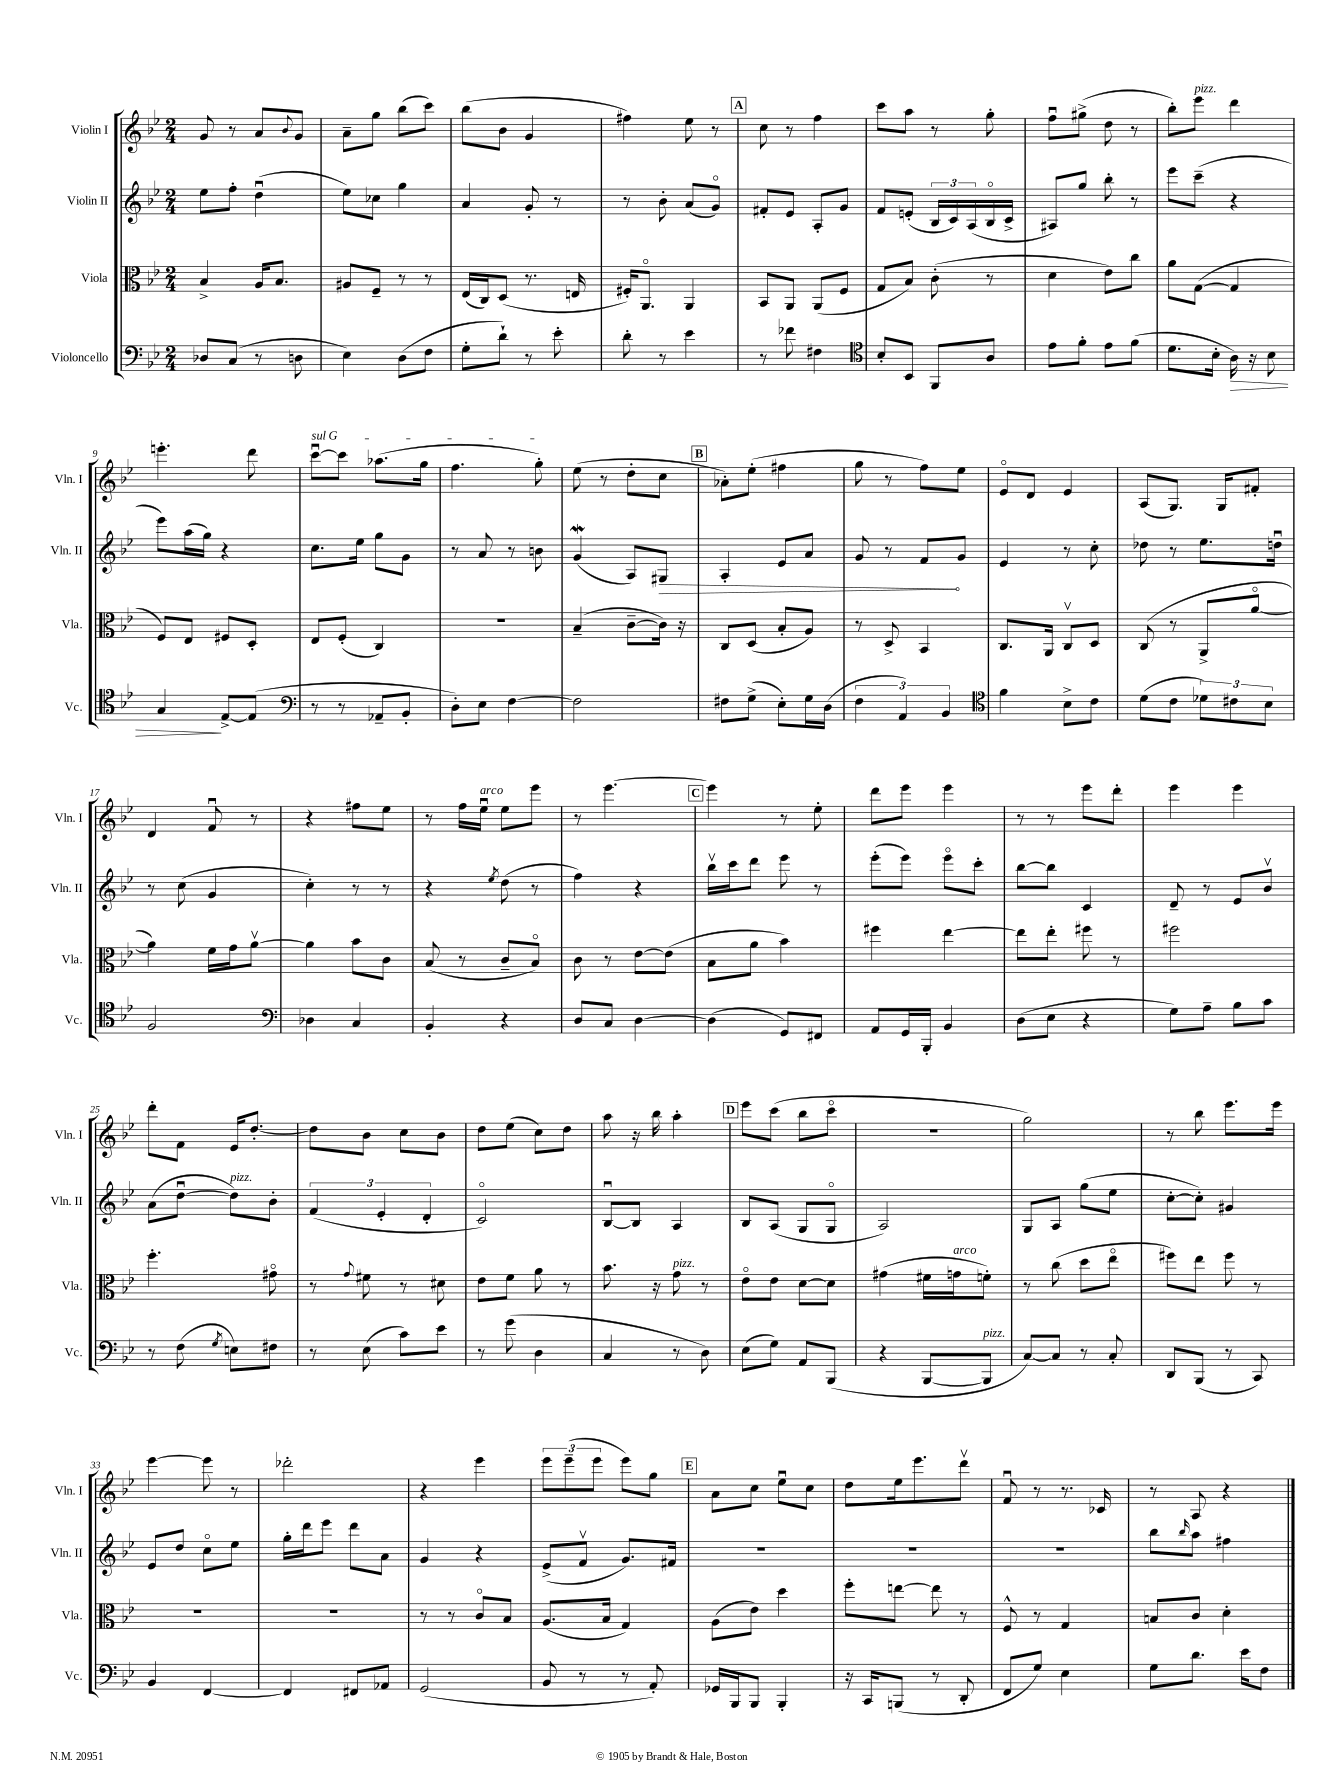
<<
\new StaffGroup <<
\new Staff = "s0" \with { instrumentName = "Violin I" shortInstrumentName = "Vln. I" } {
    \clef treble \key bes \major \numericTimeSignature \time 2/4
    g'8 r8 a'8 \appoggiatura { bes'8 } g'8 |
    a'8-- g''8 bes''8( c'''8) |
    bes''8( bes'8 g'4 |
    fis''4) ees''8 r8 |
    \mark \markup { \box "A" } c''8 r8 f''4 |
    c'''8 a''8 r8 g''8-. |
    f''8\downbow gis''8->( d''8 r8 |
    bes''8-.) ees'''8^\markup { \italic "pizz." } d'''4 |
    e'''4.-. d'''8 |
    \once \override TextSpanner.bound-details.left.text = \markup { \italic "sul G" } c'''8~\downbow\startTextSpan c'''8 aes''8.( g''16 |
    f''4. g''8-.\stopTextSpan) |
    ees''8( r8 d''8-. c''8 |
    \mark \markup { \box "B" } aes'8-.) ees''8-.( fis''4 |
    g''8 r8 f''8) ees''8 |
    ees'8\flageolet d'8 ees'4 |
    a8( g8.) g16 fis'8-. |
    d'4 f'8\downbow r8 |
    r4 fis''8 ees''8 |
    r8 f''16 ees''16\downbow^\markup { \italic "arco" } ees''8 ees'''8 |
    r8 ees'''4.~ |
    \mark \markup { \box "C" } ees'''4 r8 ees''8-. |
    d'''8 ees'''8 ees'''4 |
    r8 r8 ees'''8 d'''8-. |
    ees'''4 ees'''4 |
    d'''8-. f'8 ees'16 d''8.~-. |
    d''8 bes'8 c''8 bes'8 |
    d''8 ees''8( c''8) d''8 |
    a''8 r16 bes''16 a''4-. |
    \mark \markup { \box "D" } ees'''8 c'''8( bes''8 c'''8\flageolet |
    r2 |
    g''2) |
    r8 bes''8 ees'''8. ees'''16 |
    ees'''4~ ees'''8 r8 |
    des'''2-. |
    r4 ees'''4 |
    \tuplet 3/2 { ees'''8 ees'''8--( ees'''8 } ees'''8) g''8 |
    \mark \markup { \box "E" } a'8 c''8 ees''8\downbow c''8 |
    d''8 ees''16 ees'''8. d'''8\upbow |
    f'8\downbow r8 r8. ces'16 |
    r8 a8 r4 \bar "|." |
}
\new Staff = "s1" \with { instrumentName = "Violin II" shortInstrumentName = "Vln. II" } {
    \clef treble \key bes \major \numericTimeSignature \time 2/4
    ees''8 f''8-. d''4\downbow( |
    ees''8) ces''8 g''4 |
    a'4 g'8-. r8 |
    r8 bes'8-. a'8( g'8\flageolet) |
    \mark \markup { \box "A" } fis'8-. ees'8 a8-. g'8 |
    f'8 e'8-.( \tuplet 3/2 { bes16 c'16) a16( } bes16\flageolet c'16-> |
    ais8) g''8 bes''8-. r8 |
    ees'''8 c'''8--( r4 |
    ees'''8) a''16( g''16) r4 |
    c''8. ees''16 g''8 g'8 |
    r8 a'8 r8 b'8 |
    g'4\mordent( a8) \once \override Hairpin.circled-tip = ##t gis8\> |
    \mark \markup { \box "B" } a4-. ees'8 a'8 |
    g'8 r8 f'8\! g'8 |
    ees'4 r8 c''8-. |
    des''8 r8 ees''8. d''16\downbow |
    r8 c''8( g'4 |
    c''4-.) r8 r8 |
    r4 \acciaccatura { ees''8 } d''8( r8 |
    f''4) r4 |
    \mark \markup { \box "C" } bes''16\upbow c'''16 d'''8 ees'''8 r8 |
    ees'''8-.( ees'''8) ees'''8\flageolet c'''8-. |
    bes''8~ bes''8 c'4 |
    d'8-- r8 ees'8 bes'8\upbow |
    a'8( d''8~\downbow d''8^\markup { \italic "pizz." }) bes'8-. |
    \tuplet 3/2 { f'4( ees'4-. d'4-. } |
    c'2\flageolet) |
    bes8~\downbow bes8 a4 |
    \mark \markup { \box "D" } bes8 a8( g8 g8\flageolet |
    a2) |
    g8 a8 g''8( ees''8 |
    c''8~-. c''8-.) gis'4 |
    ees'8 d''8 c''8\flageolet ees''8 |
    g''16-. d'''16 ees'''8 d'''8 a'8 |
    g'4 r4 |
    ees'8->( f'8\upbow g'8.) fis'16 |
    \mark \markup { \box "E" } R2 |
    R2 |
    R2 |
    bes''8 \grace { bes''16 } a''8 fis''4 \bar "|." |
}
\new Staff = "s2" \with { instrumentName = "Viola" shortInstrumentName = "Vla." } {
    \clef alto \key bes \major \numericTimeSignature \time 2/4
    bes4-> a16 bes8. |
    ais8 f8-- r8 r8 |
    ees16( c16) d8( r8. e16 |
    fis16-.) a,8.\flageolet a,4 |
    \mark \markup { \box "A" } bes,8 a,8 a,8( f8 |
    g8 bes8) c'8-.( r8 |
    d'4 ees'8) c''8 |
    a'8 g8~( g4 |
    f8) ees8 fis8 d8-. |
    ees8 f8-.( c4) |
    r2 |
    bes4--( c'8~-- c'16) r16 |
    \mark \markup { \box "B" } c8 d8( bes8-. a8) |
    r8 d8-> bes,4 |
    c8. a,16 c8\upbow d8 |
    c8( r8 a,8-> a'8~\flageolet |
    a'4) f'16 g'16 a'8~\upbow |
    a'4 bes'8 c'8 |
    bes8( r8 c'8-- bes8\flageolet) |
    c'8 r8 ees'8~ ees'8( |
    \mark \markup { \box "C" } bes8 a'8 bes'4) |
    fis''4 ees''4~ |
    ees''8 ees''8-. fis''8 r8 |
    fis''2 |
    f''4.-. gis'8\flageolet |
    r8 \appoggiatura { g'8 } fis'8 r8 dis'8 |
    ees'8 f'8 a'8 r8 |
    bes'8. r16 g'8^\markup { \italic "pizz." } r8 |
    \mark \markup { \box "D" } ees'8\flageolet ees'8 d'8~ d'8 |
    gis'4( fis'16 g'16^\markup { \italic "arco" } f'8-.) |
    r8 c''8( d''8 ees''8\flageolet |
    fis''8) ees''8 fis''8 r8 |
    R2 |
    R2 |
    r8 r8 c'8\flageolet bes8 |
    a8.( bes16 g4) |
    \mark \markup { \box "E" } a8( ees'8) d''4 |
    f''8-. e''8~ e''8 r8 |
    f8-^ r8 g4 |
    b8 c'8 d'4-. \bar "|." |
}
\new Staff = "s3" \with { instrumentName = "Violoncello" shortInstrumentName = "Vc." } {
    \clef bass \key bes \major \numericTimeSignature \time 2/4
    des8 c8( r8 d8 |
    ees4) d8( f8 |
    g8-. d'8-!) r8 ees'8-. |
    d'8-. r8 ees'4 |
    \mark \markup { \box "A" } r8 fes'8 fis4 |
    \clef tenor bes8-. bes,8 f,8 a8 |
    ees'8 f'8-. ees'8 f'8( |
    d'8. bes16-. a16\>) r16 bes8 |
    g4\! ees8~-> ees8( |
    \clef bass r8 r8 aes,8-- bes,8-. |
    d8-.) ees8 f4~ |
    f2 |
    \mark \markup { \box "B" } fis8 g8->( ees8-.) g16 d16( |
    \tuplet 3/2 { f4 a,4) bes,4 } |
    \clef tenor f'4 bes8-> c'8 |
    d'8( c'8 \tuplet 3/2 { des'8) cis'8 bes8 } |
    f2 |
    \clef bass des4 c4 |
    bes,4-. r4 |
    d8 c8 d4~ |
    \mark \markup { \box "C" } d4( g,8) fis,8 |
    a,8 g,16 bes,,16-. bes,4 |
    d8( ees8 r4 |
    g8) a8-- bes8 c'8 |
    r8 f8( \acciaccatura { g8 } e8) fis8 |
    r8 ees8( c'8) ees'8 |
    r8 g'8( d4 |
    c4 r8 d8) |
    \mark \markup { \box "D" } ees8( g8) a,8 bes,,8( |
    r4 bes,,8~ bes,,8^\markup { \italic "pizz." } |
    c8~) c8 r8 c8-. |
    d,8 bes,,8( r8 c,8) |
    bes,4 f,4~ |
    f,4 fis,8 aes,8 |
    g,2( |
    bes,8 r8 r8 a,8-.) |
    \mark \markup { \box "E" } ges,16 bes,,16 bes,,8 bes,,4-. |
    r16 c,16 b,,8( r8 d,8-. |
    f,8 g8) ees4 |
    g8 d'8. ees'16 f8 \bar "|." |
}
>>
>>
